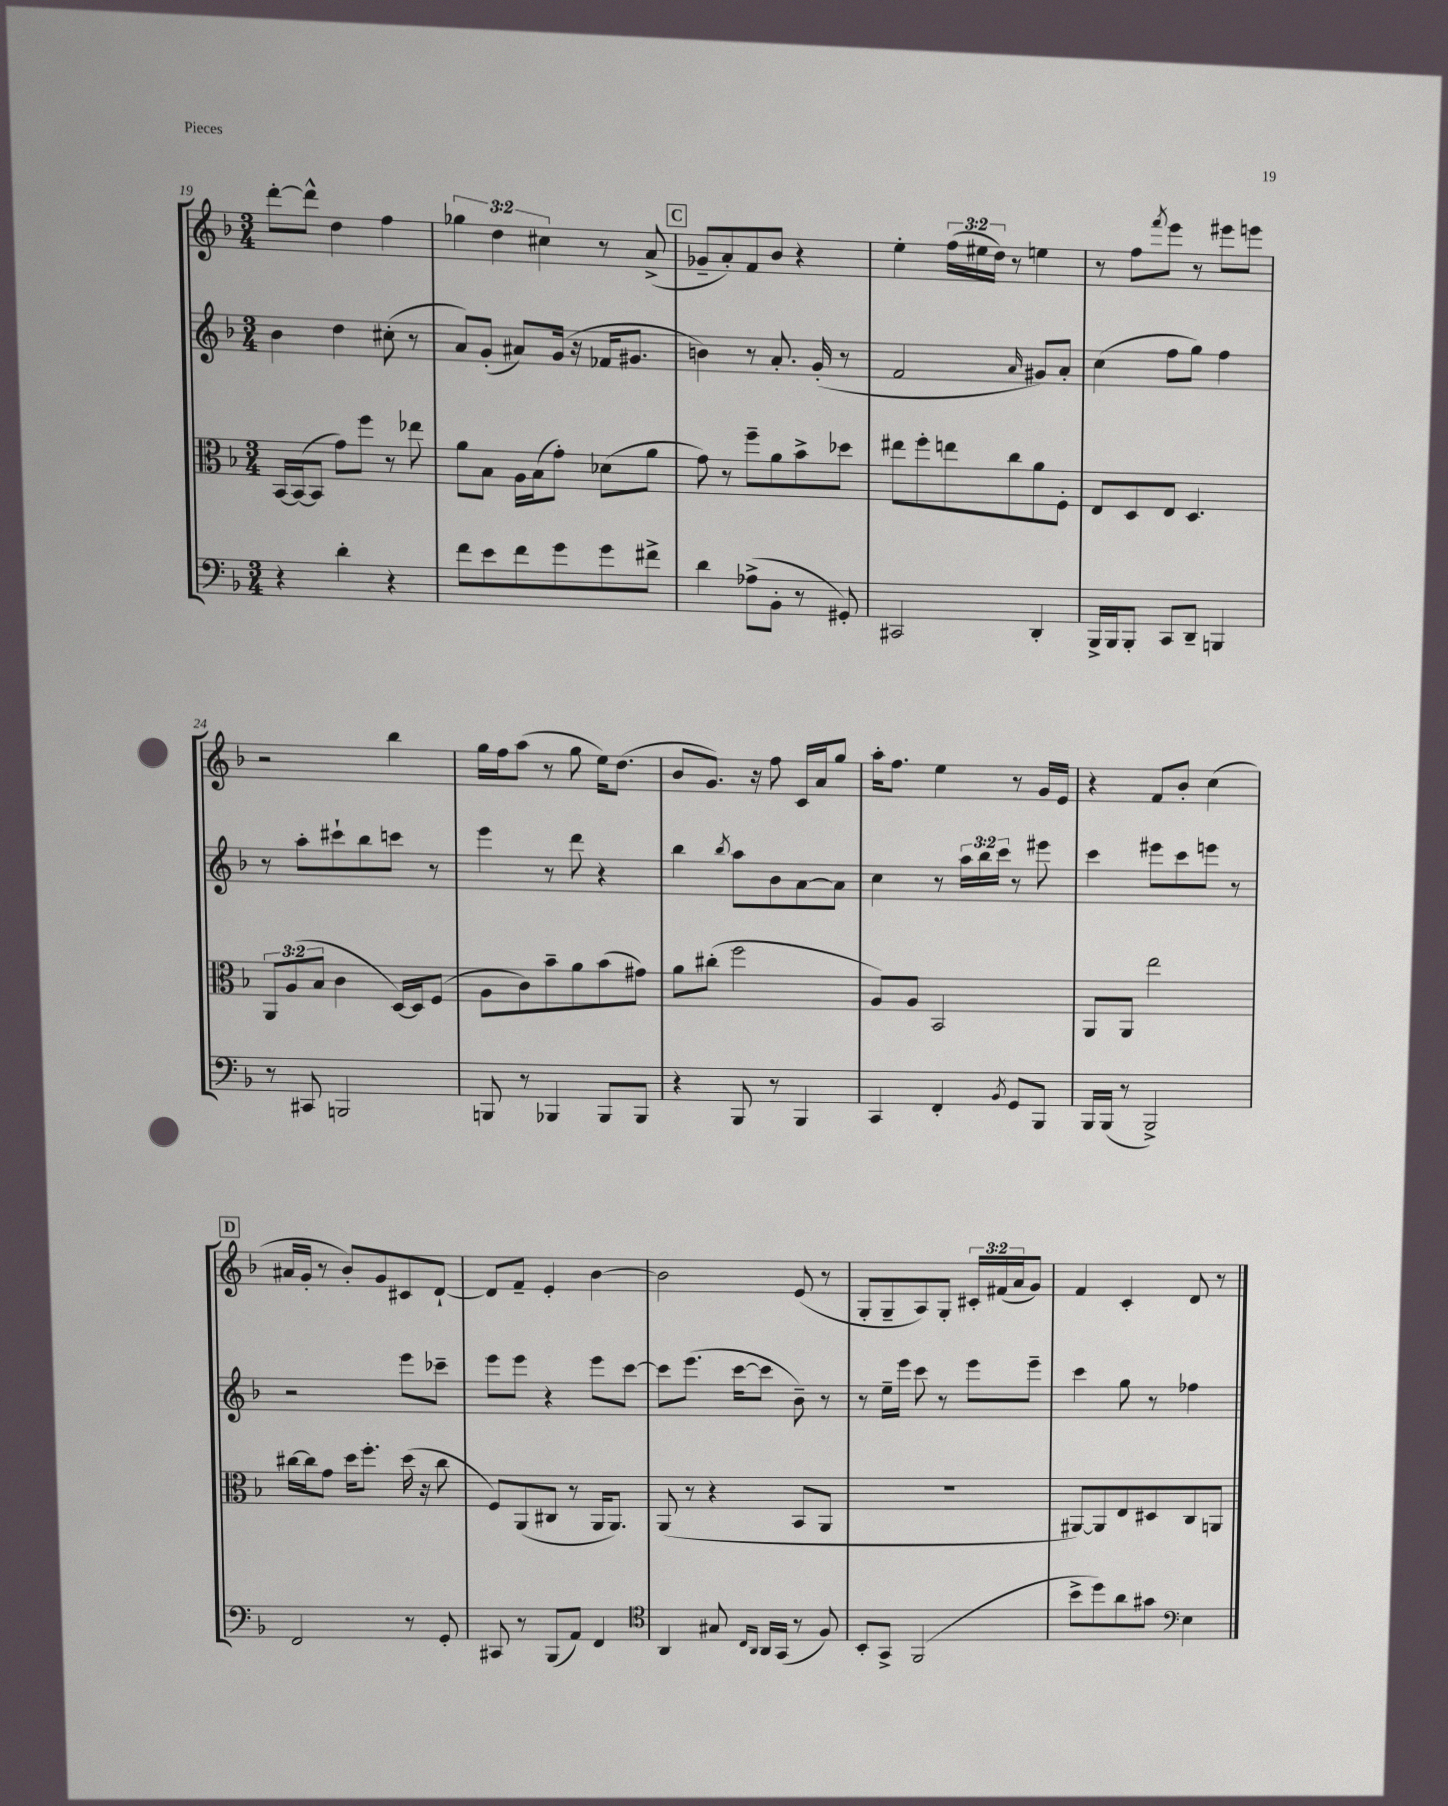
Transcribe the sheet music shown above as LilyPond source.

<<
\new StaffGroup <<
\new Staff = "s0" {
    \clef treble \key f \major \numericTimeSignature \time 3/4 \override Staff.TupletNumber.text = #tuplet-number::calc-fraction-text
    d'''8~-. d'''8-^ d''4 f''4 |
    \tuplet 3/2 { ges''4 d''4 cis''4 } r8 a'8->( |
    \mark \markup { \box "C" } ges'8-- a'8-.) f'8 bes'8 r4 |
    e''4-. \tuplet 3/2 { f''16( eis''16 d''16) } r8 e''4 |
    r8 f''8 \acciaccatura { f'''8 } e'''8 r8 eis'''8 e'''8 |
    r2 bes''4 |
    g''16 f''16 a''8( r8 g''8 e''16) d''8.( |
    bes'8 g'8.) r16 f''8 c'16 a'16 g''8 |
    a''16-. f''8. e''4 r8 g'16 e'16 |
    r4 f'8 bes'8-. c''4( |
    \mark \markup { \box "D" } ais'16 g'16-. r8 bes'8-.) g'8 cis'8 d'8~-! |
    d'8 f'8-- e'4-. bes'4~ |
    bes'2 e'8( r8 |
    g8-. g8-- a8) g8-. \tuplet 3/2 { cis'16-. fis'16( a'16 } g'8) |
    f'4 c'4-. d'8 r8 \bar "|." |
}
\new Staff = "s1" {
    \clef treble \key f \major \numericTimeSignature \time 3/4 \override Staff.TupletNumber.text = #tuplet-number::calc-fraction-text
    bes'4 d''4 cis''8-.( r8 |
    a'8) g'8-.( ais'8) g'16( r16 fes'16 gis'8. |
    \mark \markup { \box "C" } b'4) r8 a'8.-. g'16-.( r8 |
    f'2 \grace { a'16 } gis'8) a'8-. |
    c''4( f''8 g''8) f''4 |
    r8 a''8-. cis'''8-! bes''8 c'''8 r8 |
    e'''4 r8 d'''8 r4 |
    bes''4 \acciaccatura { bes''8 } a''8 bes'8 a'8~ a'8 |
    c''4 r8 \tuplet 3/2 { a''16 bes''16 c'''16 } r8 eis'''8 |
    c'''4 eis'''8 c'''8 e'''8 r8 |
    \mark \markup { \box "D" } r2 e'''8 ces'''8-- |
    e'''8 e'''8 r4 e'''8 c'''8~ |
    c'''8 e'''8.( c'''16~ c'''8 bes'8--) r8 |
    r8 e''16-- e'''16 c'''8 r8 e'''8 e'''8-- |
    c'''4 g''8 r8 fes''4 \bar "|." |
}
\new Staff = "s2" {
    \clef alto \key f \major \numericTimeSignature \time 3/4 \override Staff.TupletNumber.text = #tuplet-number::calc-fraction-text
    bes,16~ bes,16~( bes,8 g'8) f''8 r8 ees''8 |
    a'8 bes8 a16 bes16( g'8-.) des'8( a'8 |
    \mark \markup { \box "C" } g'8) r8 f''8-- a'8 bes'8-> des''8 |
    eis''8 f''8-. e''8 c''8 a'8 f8-. |
    e8 d8 e8 d4. |
    \tuplet 3/2 { a,8 a8( bes8 } c'4 d16~) d16 f8( |
    a8 c'8) bes'8-- a'8 bes'8( gis'8) |
    a'8 cis''8-.( f''2 |
    a8) a8 bes,2 |
    a,8 a,8 e''2 |
    \mark \markup { \box "D" } cis''16~ cis''16 g'8 d''16 f''8.-. d''16( r16 cis''8 |
    f8) a,8( cis8 r8 a,16 a,8.) |
    a,8( r8 r4 bes,8 a,8 |
    R2. |
    ais,8~) ais,8 e8 dis8 c8 a,8 \bar "|." |
}
\new Staff = "s3" {
    \clef bass \key f \major \numericTimeSignature \time 3/4
    r4 d'4-. r4 |
    f'8 e'8 f'8 g'8 g'8 fis'8-> |
    \mark \markup { \box "C" } d'4 aes8->( bes,8-. r8 gis,8-.) |
    cis,2 d,4-. |
    bes,,16-> bes,,16 bes,,8-. c,8 d,8-- b,,4 |
    r8 cis,8 b,,2 |
    b,,8 r8 bes,,4 bes,,8 bes,,8 |
    r4 bes,,8 r8 bes,,4 |
    c,4 f,4-. \acciaccatura { bes,8 } g,8 bes,,8 |
    bes,,16 bes,,16( r8 bes,,2->) |
    \mark \markup { \box "D" } f,2 r8 g,8-. |
    cis,8 r8 bes,,8( a,8) f,4 |
    \clef tenor a,4 gis8 \grace { c16 a,16 } a,16 g,16( r8 f8) |
    bes,8-. g,8-> f,2( |
    bes'8-> d''8) a'8 gis'8 \clef bass e4 \bar "|." |
}
>>
>>
\layout { \context { \Score currentBarNumber = #19 } }
